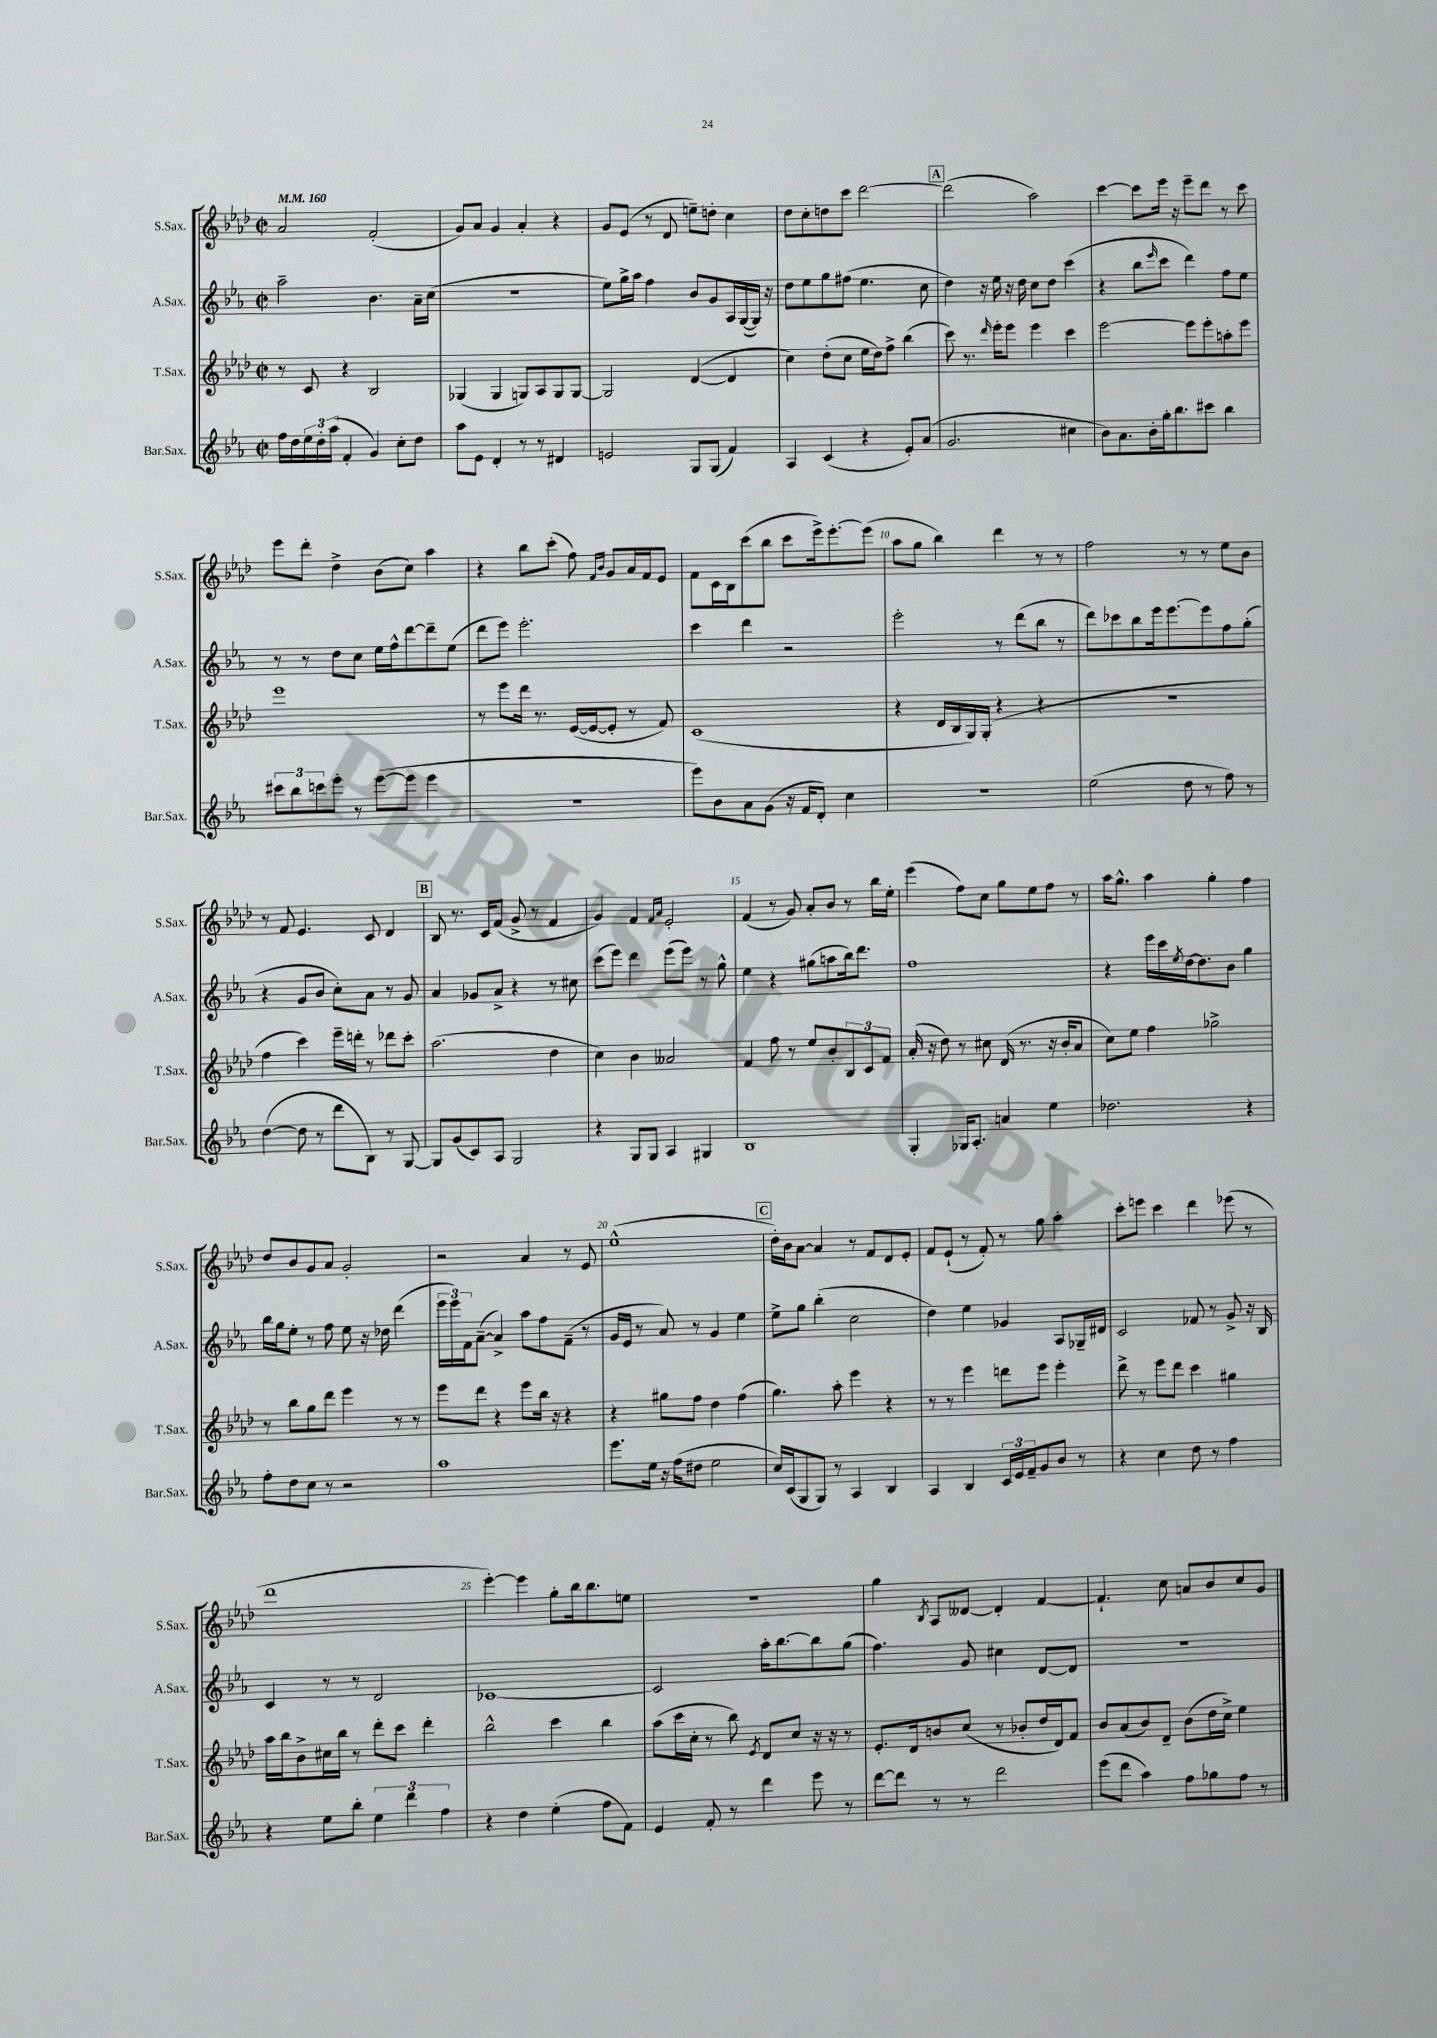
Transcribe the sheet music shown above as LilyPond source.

<<
\new StaffGroup <<
\new Staff = "s0" \with { instrumentName = "S.Sax." shortInstrumentName = "S.Sax." } {
    \clef treble \key aes \major \defaultTimeSignature \time 2/2 \tempo 4 = 160
    aes'2 f'2-.( |
    g'8) aes'8 g'4 aes'4-. r4 |
    g'8 ees'8( r8 des'8 e''8--) d''8-. c''4 |
    des''8 c''8-. d''8 c'''8 des'''2~ |
    \mark \markup { \box "A" } des'''2( aes''2) |
    c'''4~ c'''8 ees'''16 r16 ees'''8-- des'''8 r8 c'''8 |
    ees'''8 des'''8-. des''4-> bes'8( c''8) aes''4 |
    r4 bes''8 c'''8-.( f''8) \grace { f'16 bes'16 } g'8 aes'16 f'16 ees'8 |
    f'8 c'16 bes16 c'''8( bes''8 c'''8 ees'''16->) ees'''8.~-. ees'''8( |
    aes''8 g''8 bes''4) des'''4 r8 r8 |
    f''2 r8 r8 ees''8 bes'8 |
    r8 f'8 ees'4. c'8 des'4 |
    \mark \markup { \box "B" } bes8 r8. c'16 f'8( g'8-> r8 f'4 |
    g'4) f'4 \grace { f'16 aes'16 } ees'2-. |
    f'4( r8 g'8) aes'8-. bes'8 r8 bes''16 ees''16-. |
    ees'''4( f''8) c''8 g''8 ees''8 f''8 r8 |
    aes''16 g''8.-^ aes''4 g''4-. f''4 |
    des''8 bes'8 g'8 aes'8 g'2-. |
    r2 aes'4 r8 ees'8 |
    ees''1-^( |
    \mark \markup { \box "C" } des''16-.) bes'16 aes'8~ aes'4 r8 f'8 des'8 ees'8-. |
    f'8 ees'8-!( r8 f'8-.) r8 g''8 aes''4-. |
    c'''8-. e'''8 c'''4 des'''4 ees'''8( r8 |
    des'''1 |
    ees'''4~-.) ees'''4 g''8-. bes''16 bes''8. e''8 |
    R1 |
    g''4 \acciaccatura { bes8 } aes8 deses'8~ deses'4-. f'4~ |
    f'4.-! c''8 a'8 bes'8 c''8 g'8 \bar "|." |
}
\new Staff = "s1" \with { instrumentName = "A.Sax." shortInstrumentName = "A.Sax." } {
    \clef treble \key ees \major \defaultTimeSignature \time 2/2
    aes''2-- bes'4. aes'16-- c''16( |
    R1 |
    ees''8) g''16-> aes''16 f''4 bes'8 g'8 aes16 g16~( g16) r16 |
    d''8 ees''8 g''8 fis''8( ees''4. c''8 |
    \mark \markup { \box "A" } d''4) r16 ees''16 r16 d''16 c''8 d''8 c'''4( |
    r4 bes''8 \grace { ees'''16 } c'''8 d'''4) f''8 ees''8 |
    r8 r8 d''8 c''8 ees''16 f''16-^ d'''8~ d'''8-- ees''8( |
    d'''8 ees'''8) ees'''2.-. |
    c'''4 d'''4 r2 |
    ees'''2-. r8 d'''8( bes''8 r8 |
    d'''8) ces'''8 bes''8 ees'''16 ees'''8.~ ees'''8 f''8 g''8-.( |
    r4 g'8 bes'8 c''8-.) aes'8 r8 g'8 |
    \mark \markup { \box "B" } aes'4 ges'8 aes'8-> r4 r8 cis''8 |
    c'''8( ees'''8) d'''4 ees'''8( ees'''8) r8 g''8-^ |
    ees''4 r4 gis''8( a''8 bes''16) d'''8. |
    f''1 |
    r4 ees'''16 c'''16 \acciaccatura { ees''8 } d''16~ d''8. bes'8 g''4 |
    bes''16 g''16 ees''8-. r8 f''8 ees''8 r16 des''16 d'''4( |
    \tuplet 3/2 { ees'''16 ees'''16) f'16 } aes'8~--( aes'4->) aes''8 f''8 f'8--( r8 |
    g'16 ees'16 r8 aes'8) r8 g'4 ees''4 |
    \mark \markup { \box "C" } ees''8-> g''8 bes''4-.( c''2 |
    d''4) ees''4 ges'4 aes8 ges16-- dis'16 |
    c'2 fes'8 r8 g'8-> r16 bes16 |
    c'4 r8 r8 d'2 |
    ces'1~ |
    ces'2 aes''16-. bes''8.~ bes''8 g''8( |
    f''4.) g'8 cis''4 d'8~ d'8 |
    r1 \bar "|." |
}
\new Staff = "s2" \with { instrumentName = "T.Sax." shortInstrumentName = "T.Sax." } {
    \clef treble \key aes \major \defaultTimeSignature \time 2/2
    r8 c'8 r4 bes2 |
    ges4( ges4 g8) aes8 g8 g8~ |
    g2 des'4~( des'4 |
    c''4) des''8-.( c''8 ees''16 des''16) f''8-> bes''4( |
    \mark \markup { \box "A" } c'''8) r8. \grace { des'''16 } ees'''16-. ees'''8 ees'''4 c'''4 |
    ees'''2~ ees'''8 ees'''8-. a''8-. ees'''8 |
    ees'''1 |
    r8 ees'''8 des'''16 r8. ees'16~( ees'16~ ees'8-. r8 f'8) |
    c'1( |
    r4 des'16 bes16 g16) g16-.( r4 r4 |
    r1 |
    f''4 c'''4) ees'''16-- d'''16-. r8 des'''8 c'''8-. |
    \mark \markup { \box "B" } aes''2.( des''4 |
    c''4) bes'4 aeses'2 |
    f'4 f''8 r8 ees''8 bes'8-. \tuplet 3/2 { bes8 c'8 f'8 } |
    aes'16-.( r16 des''8) r8 cis''8 des'16( r8. r16 bes'16-. aes'8 |
    c''8) ees''8 f''4 ges''2-> |
    r8 bes''8 g''8 des'''8 ees'''4 r8 r8 |
    ees'''8 des'''8 r4 ees'''8 bes''16 r16 r4 |
    r4 gis''8 f''8 des''4 f''4( |
    \mark \markup { \box "C" } g''4.) aes''8-. ees'''4 r4 |
    r8 r8 ees'''4 d'''8 ees'''8 ees'''4-. |
    des'''8-> r8 ees'''8 des'''8 c'''4 gis''4 |
    aes''16 bes''16 bes'8-> cis''16 bes''16 r8 des'''8-. c'''8 des'''4-. |
    bes''2-^ c'''4 bes''4 |
    aes''8( c'''16 c''16-. r8 bes''8) \acciaccatura { ees'8 } des'8 c''8 r16 r16 r8 |
    ees'8.-. des'16 b'8 c''8( r8 bes'8-. des''16 des'16) f'8 |
    bes'8 aes'8( bes'8) des'8-- bes'8( des''16 c''16->) ees''4 \bar "|." |
}
\new Staff = "s3" \with { instrumentName = "Bar.Sax." shortInstrumentName = "Bar.Sax." } {
    \clef treble \key ees \major \defaultTimeSignature \time 2/2
    f''16 d''16 \tuplet 3/2 { ees''16 d''16-. aes''16( } f'4-. g'4) c''8-. d''8 |
    aes''8 ees'8 d'4-. r8 r8 dis'4 |
    e'2 g8 g8( f'4) |
    aes4 c'4( r4 ees'8-.) aes'8( |
    \mark \markup { \box "A" } g'2. cis''4 |
    bes'8) aes'8. bes'16-. g''16-. bes''8. cis'''8 bes''4 |
    \tuplet 3/2 { cis'''8 bes''8 c'''8 } ees'''8-. r8 ees'''8~( ees'''8 ees'''4 |
    r1 |
    ees'''8) bes'8 aes'8 g'8( r16 f'16 d'8-.) c''4 |
    r1 |
    ees''2( d''8 r8 f''8) r8 |
    d''4~( d''8 r8 d'''8 bes8) r8 g8~ |
    \mark \markup { \box "B" } g8 g'8( c'8) aes8 g2 |
    r4 g8 g8 aes4 gis4 |
    bes1 |
    g4-. ges16 aes8.-. a'4 ees''4 |
    des''2. r4 |
    f''8-. d''8 c''8 r8 r2 |
    aes''1 |
    ees'''8. ees''16 r16 f''16( dis''8 ees''2 |
    \mark \markup { \box "C" } c''16) c'16( g8 g8) r8 aes4 bes4 |
    aes4 bes4 \tuplet 3/2 { c'16 ees'16 f'16-- } g'8 bes'8 r8 |
    r4 c''4 d''8 r8 f''4 |
    r4 ees''8 bes''8-. \tuplet 3/2 { ees''4 d'''4 f''4 } |
    r4 d''4 ees''4-.( f''8 f'8) |
    ees'4 f'8-. r8 d'''4 ees'''8 r8 |
    d'''8~ d'''8 r8 r8 d'''2 |
    ees'''8( d'''8 aes''4) f''8 ges''8 f''8 r8 \bar "|." |
}
>>
>>
\layout { \context { \Score \override BarNumber.break-visibility = ##(#f #t #t) barNumberVisibility = #(every-nth-bar-number-visible 5) } }
